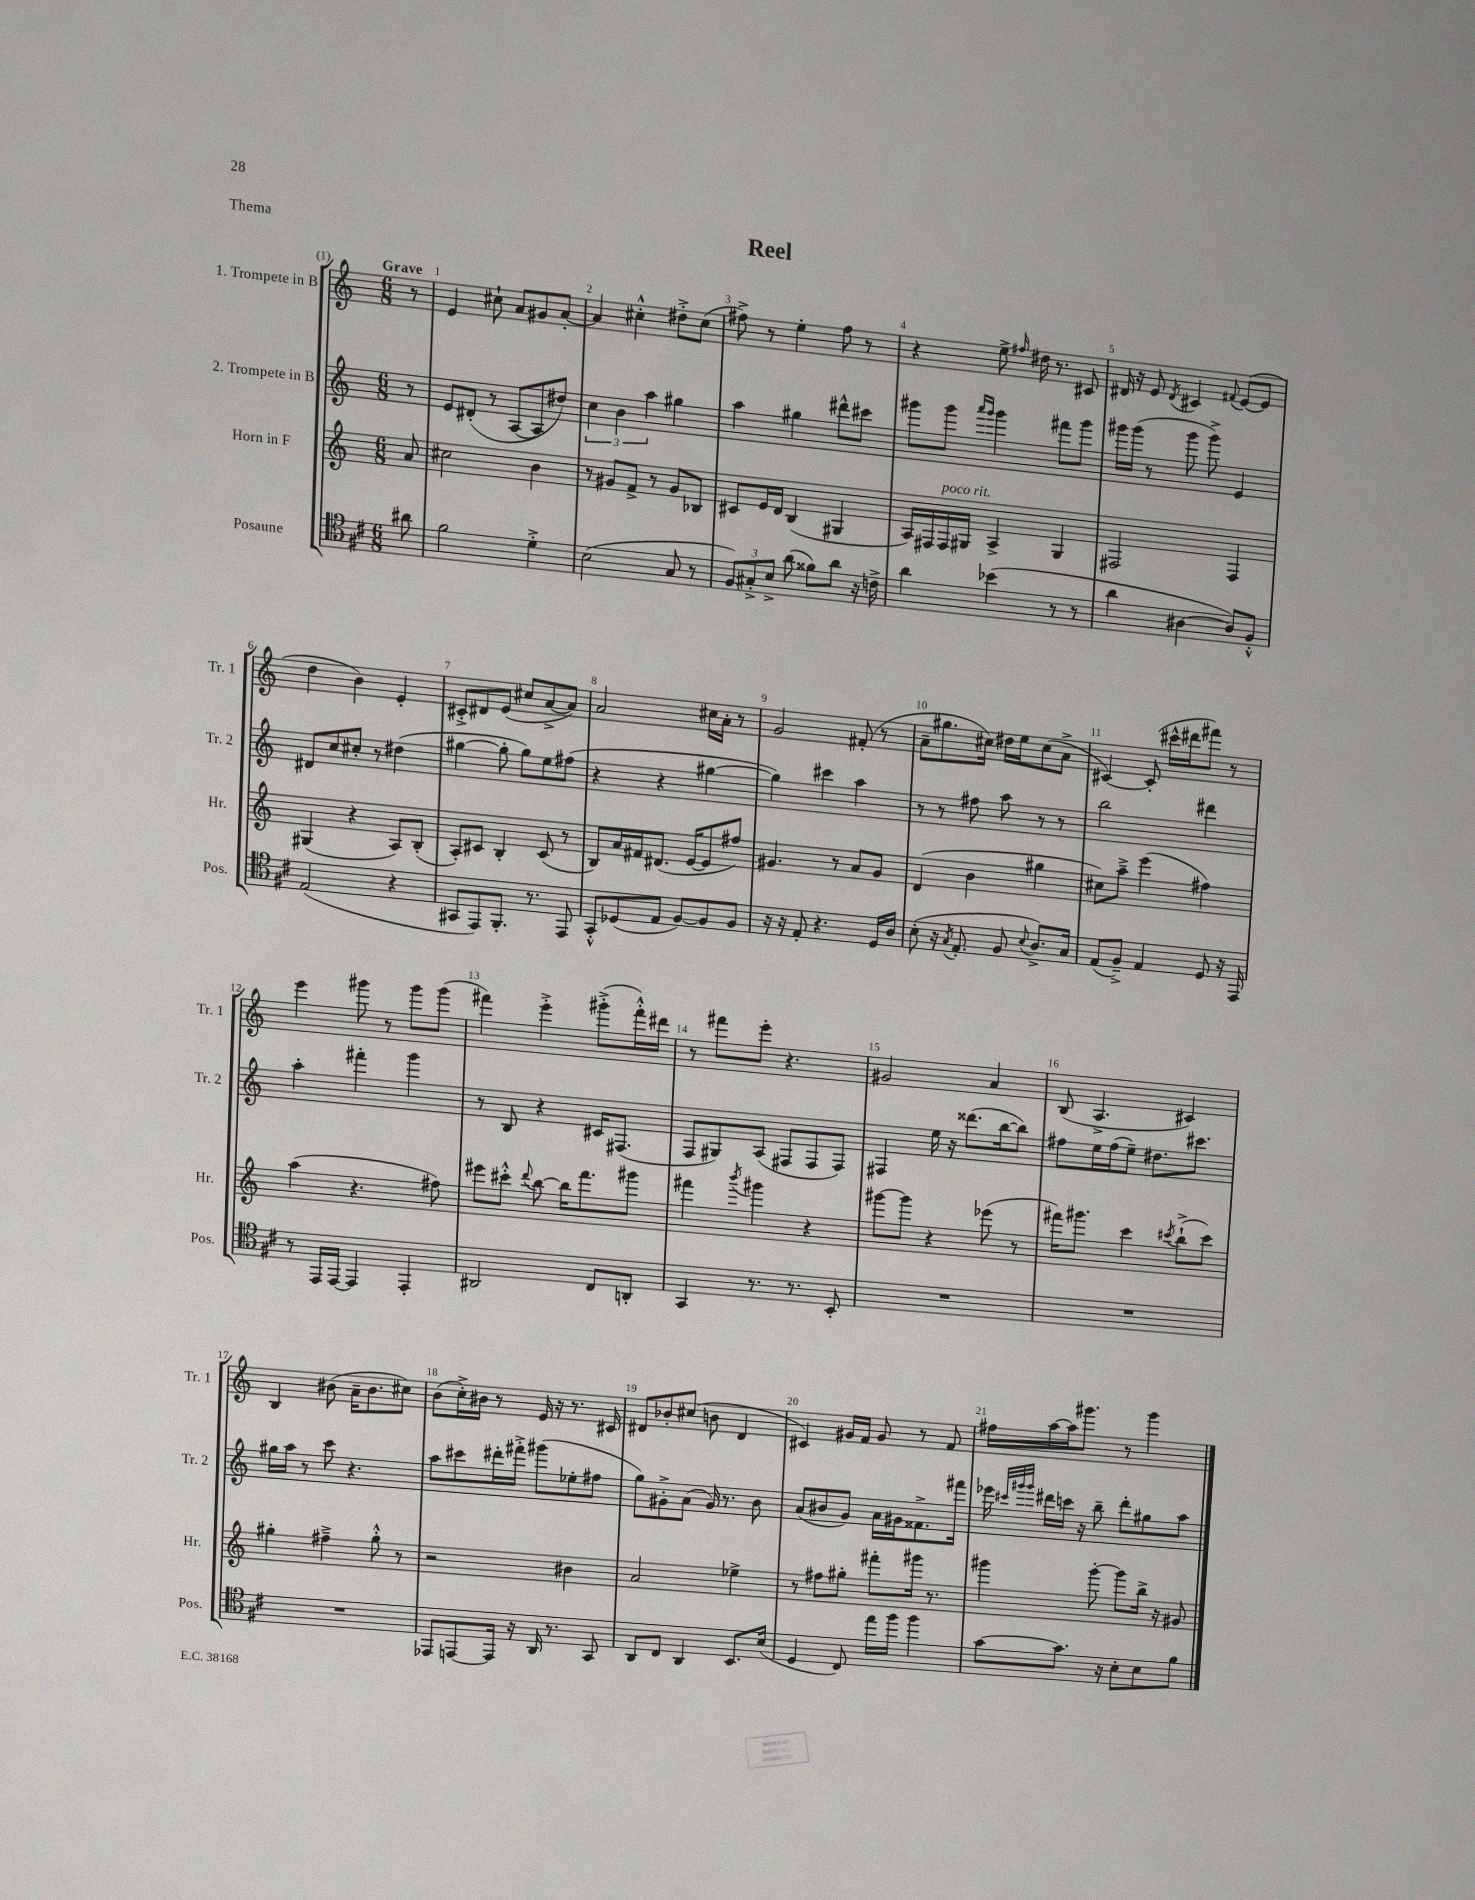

**kern	**kern	**kern	**kern
*staff4	*staff3	*staff2	*staff1
*clefC4	*clefG2	*clefG2	*clefG2
*k[f#c#]	*k[]	*k[]	*k[]
*M6/8	*M6/8	*M6/8	*M6/8
8a#	8a	8r	8r
=	=	=	=
2f#	2cc#	8e	4e
.	.	(8d#'	.
.	.	8r	8cc#`
.	.	[8A	8a
4d'^	4b	8A]	8g#
.	.	8dd#)	[8a'
=	=	=	=
(2B	8r	6cc	4a]
.	8g#	.	.
.	.	6b	.
.	8f^	.	4cc#'^^
.	.	6aa	.
.	8r	.	.
8G	8g#	4gg#	8dd#'^
8r	8B-	.	(8cc#
=	=	=	=
12F#)	8c#	4aa	8ff#^)
12G#'^	.	.	.
.	16e	.	8r
12B^	.	.	.
.	16d	.	.
(8a	(4B	4gg#	4ee'
8f##)	.	.	.
8a	4G#	8ddd#^^	8ff#
16r	.	8ccc#	8r
16c^	.	.	.
=	=	=	=
4a	16A)	8ggg#	4r
.	16F#	.	.
.	16F#	8ggg#	.
.	16G#	.	.
.	.	16qqaaa	.
.	.	16qqggg#	.
(4b-	4A^	4ggg#	8ee^
.	.	.	16qqff#
.	.	.	16dd#
.	.	.	8.r
8r	4G#	8fff#	.
8r	.	8ggg#	8c#
=	=	=	=
4a	2F#	16ggg#	16d#
.	.	(16ggg#	16r
.	.	8r	8e
.	.	.	8qd#
[4A#	.	8ggg#	4c#
.	.	8ggg#^)	.
.	.	.	8qqf#
8A#])	4F#	4e	([8e
8F#'^^	.	.	8e]
=	=	=	=
(2E	(4G#	8d#	4dd
.	.	8cc	.
.	4r	8cc#'	4b)
.	.	8r	.
4r	8A)	(4dd#	4e'
.	(8B'	.	.
=	=	=	=
8GG#	8A')	[4gg#	8c#'^
8EE)	8c#	.	8d#
8.FF#'	4B'	8gg#']	(8e
.	.	8gg#)	8cc#
8.r	.	.	.
.	(8c#	8ee	[8a^
8EE	8r	(8ff#	8a])
=	=	=	=
8GG'^^	8B)	4r	2a
(8D-	16a	.	.
.	16f#	.	.
8E	(8.d#	4r	.
[8F#)	.	.	.
.	[16e	.	.
8F#]	8e]	[4gg#	16cc#
.	.	.	16a'
8F#	8ff#)	.	8r
=	=	=	=
16r	4.g#	4gg#])	2g
16r	.	.	.
8E'	.	.	.
4.r	.	4ccc#	.
.	8r	.	.
.	8a	4aa	(8f#'
16D	8g#	.	8r
16A	.	.	.
=	=	=	=
(8B'	(4d	8r	8a~
16r	.	8r	8.gg#
8qG	.	.	.
8.E'	.	.	.
.	4b	8ff#	.
.	.	.	16cc#)
8F#	.	8aa	16dd#
.	.	.	16ee
8qqB	.	.	.
8.A^)	4gg#	8r	(8cc#
.	.	8r	8a^
16G	.	.	.
=	=	=	=
(8E	8cc#)	2bb	[4c#)
8F#~^)	8aa~^	.	.
4E	(4eee	.	(8c#']
.	.	.	16ccc#^^
.	.	.	16ddd#
8D	4ff#)	4ddd#	8fff#)
16r	.	.	8r
16EE	.	.	.
=	=	=	=
8r	(4aa	4aa'	4eee
16EE	.	.	.
[16EE	.	.	.
4EE]	4.r	4fff#'	8ggg#
.	.	.	8r
4EE'	.	4ggg	8ggg#
.	8ff#)	.	(8ggg#
=	=	=	=
2AA#	8eee#	8r	4fff#)
.	8ccc#'^^	8B	.
.	8qqddd	.	.
.	[8bb	4r	4eee'^
.	16bb]	.	.
.	8.fff	.	.
8C#	.	16c#	(8ggg#'^
.	.	(8.F#	.
8AA'	8ggg#	.	16fff#'^^)
.	.	.	16ddd#
=	=	=	=
4GG	4fff#	8F	8r
.	.	8G#)	8fff#
.	8qbbb	.	.
8.r	4ggg#	(8A	8eee'
.	.	8F#	4.r
8.r	.	.	.
.	4r	8F#	.
8BB'	.	8F#)	.
=	=	=	=
2.r	[8ggg#	4F#	2g#
.	8ggg#]	.	.
.	4r	16ee	.
.	.	16r	.
.	.	(8.ddd##	.
.	(8eee-	.	4a
.	.	[16bb	.
.	8r	8bb])	.
=	=	=	=
2.r	16fff#)	8ff#	(8B
.	8.ggg#	.	.
.	.	16ee	4.A^
.	.	(16ff#	.
.	4ccc	8ee~)	.
.	.	8.dd#	.
.	8qccc#	.	.
.	(8bb`^	.	4c#)
.	.	8.ccc#	.
.	8ccc#)	.	.
=	=	=	=
2.r	4gg#'	16gg#	4B
.	.	16aa	.
.	.	8r	.
.	4ff#~^	8ccc	(8b#
.	.	4.r	16a~
.	.	.	8.b#
.	8gg#'^^	.	.
.	8r	.	8cc#)
=	=	=	=
8EE-	2r	8aa	(8b
[8EE	.	8ccc#	16cc'^)
.	.	.	16b#
16EE]	.	16ddd#'	8r
16r	.	16fff#'^	.
16AA	.	(8ggg#	16e
8.r	.	.	16r
.	4b#	8ee-'	8.r
8GG	.	8ff#	.
.	.	.	16c#
=	=	=	=
8AA	2a	8gg)	8d#
8C#	.	8g#'^	8b-'
4AA	.	(8a	(8cc#
.	.	16g#)	8b
.	.	8.r	.
8.BB	4ee-^	.	4d#
.	.	8b	.
(16B	.	.	.
=	=	=	=
4D	8r	(8a	4c#)
.	8ff#	8b#	.
8C#)	8gg#'	8g)	16g#
.	.	.	16f
16ee	8fff#'	16a	8g#
16ff#	.	16g#	.
4ff#	16ggg#	8.f##^	8r
.	8.r	.	.
.	.	.	8f
.	.	16fff#	.
=	=	=	=
[8g	4ggg#	16eee-	16ff#
.	.	32qqccc#	.
.	.	32qqggg#	.
.	.	32qqggg#	.
.	.	16ddd#	[16aa
8.g]	.	16ccc	16aa]
.	.	16r	8.ggg#
.	[8ggg#'	8bb~	.
16r	.	.	.
8B'	8ggg#]	8ddd#'	8r
8B	16bb^	8gg#	4ggg#
.	16r	.	.
8f#	8g#	8aa	.
==	==	==	==
*-	*-	*-	*-
